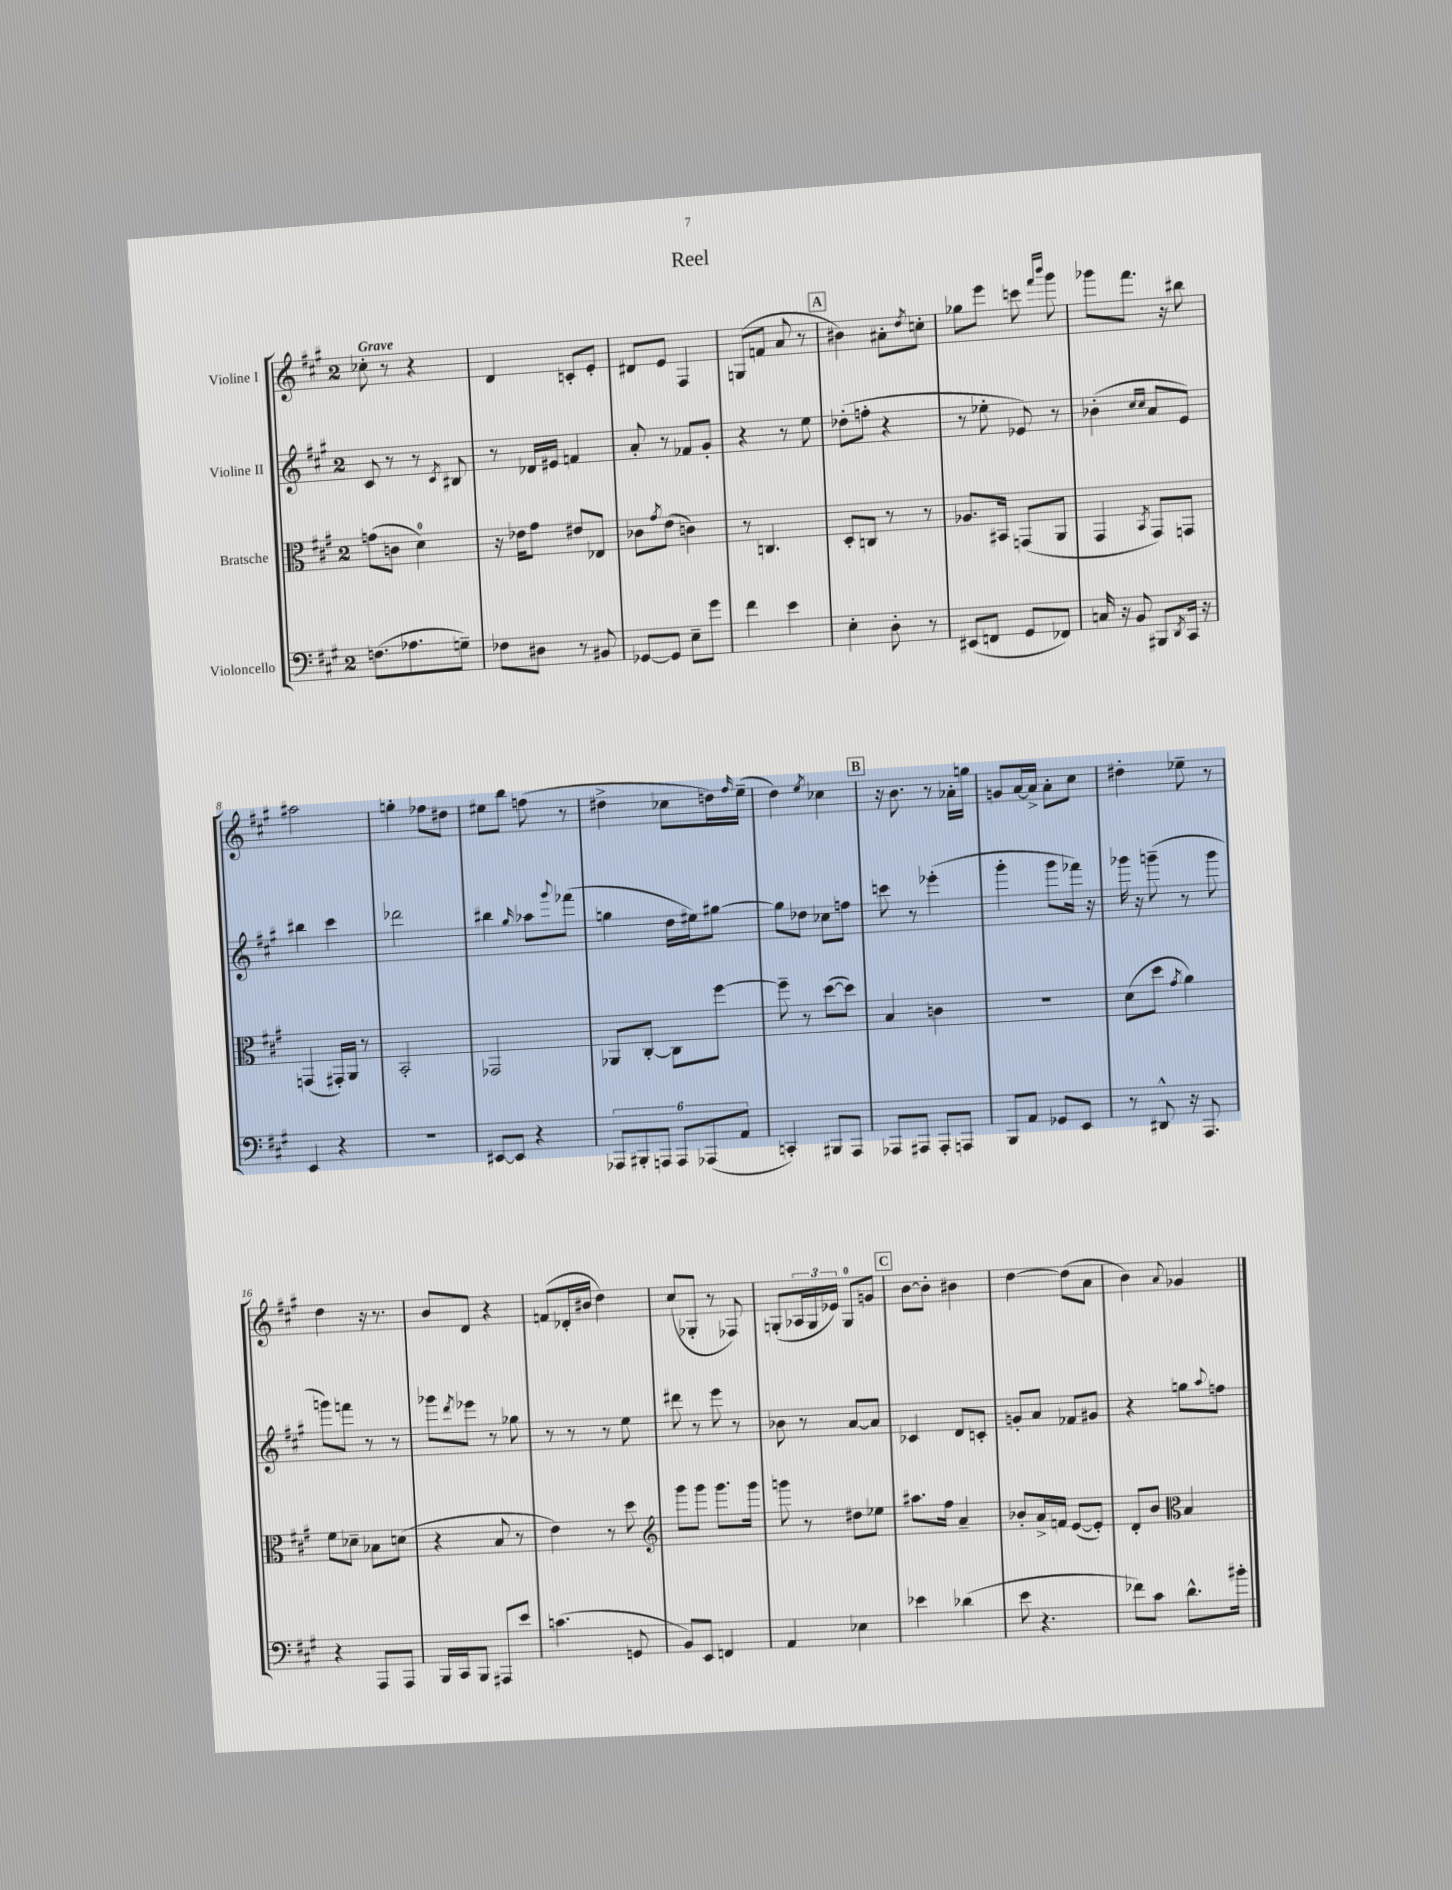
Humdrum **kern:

**kern	**kern	**kern	**kern
*staff4	*staff3	*staff2	*staff1
*clefF4	*clefC3	*clefG2	*clefG2
*k[f#c#g#]	*k[f#c#g#]	*k[f#c#g#]	*k[f#c#g#]
*M2/4	*M2/4	*M2/4	*M2/4
(8.F\L	(8g\L	8c#/	8cc-'\
.	8c\J	8r	8r
8.A-\	.	.	.
.	4d\)	8r	4r
.	.	8qc#/	.
8G~\J)	.	8B#/	.
=	=	=	=
8F-\L	16r	8r	4d/
.	16e-\LK	.	.
8D#\J	8g#\J	16d-/LL	.
.	.	16e#/JJ	.
8r	8e#/L	4f/	8c'/L
8BB#/	8E-/J	.	8e'/J
=	=	=	=
[8GG-/L	8c-\L	8a'/	8d#/L
.	8qg#/	.	.
8GG-/]J	(8e\J	8r	8e/J
8E~\L	4c\)	8f-/L	4F#/
8g#\J	.	8g#'/J	.
=	=	=	=
4f#\	8r	4r	(8G/L
.	4.C/	.	8f/J
4e\	.	8r	8a/
.	.	8ee\	8r
=	=	=	=
4E'\	8D'/L	(8dd-'\L	4b#\)
.	8C/J	8ff'\J	.
8D'\	8r	4r	8a#'\L
.	.	.	8qdd/
8r	8r	.	8cc'\J
=	=	=	=
(8EE#/L	8.A-/L	8r	8gg-\L
8FF/J	.	8ee-'\	8eee\J
.	16BB#/Jk	.	.
8GG#/L	(8GG/L	8e-/)	8ccc\
.	.	.	16qqfff#/LL
.	.	.	16qqbbb/JJ
8FF-/J)	8AA/J	8r	8ggg#\
=	=	=	=
16C/	4GG#/	(4b-'\	8ggg-\L
16r	.	.	.
8BB/	.	.	8.fff#\J
.	.	16qqcc#/LL	.
.	8qBB/	16qqcc#/JJ	.
8BBB#/L	8GG#/L)	8a/L	.
.	.	.	16r
8qDD/	.	.	.
16CC#/Jk	8GG/J	8e/J)	8bb#\
16r	.	.	.
=	=	=	=
4EE/	(4GG/	4bb#\	2aa#\
4r	16GG#'/LL)	4ccc#\	.
.	16AA/JJ	.	.
.	8r	.	.
=	=	=	=
2r	2BB'/	2ddd-\	4gg'\
.	.	.	8ff-\L
.	.	.	8dd#\J
=	=	=	=
[8EE#/L	2GG-/	4bb#\	8ee#\L
8EE#/]J	.	.	8bb\J
.	.	16qqgg#/	.
4r	.	8aa-\L	(8ff\
.	.	8qqggg#/	.
.	.	(8fff-\J	8r
=	=	=	=
12AAA-/L	8AA-/L	4gg\	4dd#^\
12BBB#'/	.	.	.
.	[8C#'/J	.	.
12AAA/J	.	.	.
12AAA/L	8C#\]L	16dd\LL	8cc-\L
.	.	16ee#\J)	.
(12AAA-/	.	.	.
.	[8ff#\J	[8gg#\J	16dd\L)
12AA/J	.	.	.
.	.	.	16qqff#/
.	.	.	(16ee~\JJ
=	=	=	=
4CC'/)	8ff#~\]	8gg#\]L	4dd\)
.	8r	8dd-\J	.
.	.	.	8qee/
8BBB#/L	([8dd\L	8cc-\L	4cc-\
8AAA/J	8dd\]J)	8ff\J	.
=	=	=	=
8AAA-/L	4B/	8ccc\	16r
.	.	.	8.b\
8AAA#/J	.	8r	.
8AAA#'/L	4c\	(4eee-'\	8r
8AAA/J	.	.	16a-'\LL
.	.	.	16gg\JJ
=	=	=	=
8BBB/L	2r	4ggg#'\	8g/L
8AA/J	.	.	[16a/L
.	.	.	16a^/]JJ
8GG-/L	.	8ggg#\L	8a'\L
8EE/J	.	16fff-\Jk)	8cc#\J
.	.	16r	.
=	=	=	=
8r	(8d\L	16ggg-\	4dd#'\
.	.	16r	.
8DD#^^/	8dd\J	(8ggg~\	.
.	8qg#/	.	.
16r	4a\)	8r	8ee-~\
8.AAA/	.	.	.
.	.	8ggg\	8r
=	=	=	=
4r	8f#\L	8ggg\L)	4dd\
.	8d-~\J	8fff\J	.
8AAA/L	8B-\L	8r	16r
.	.	.	8.r
8AAA/J	(8d\J	8r	.
=	=	=	=
16BBB/LL	4r	8ggg-\L	8b/L
16CC#/J	.	.	.
.	.	8qddd/	.
8BBB/J	.	8eee-\J	8d/J
8AAA#/L	8B/	8r	4r
8e/J	8r	8gg-\	.
=	=	=	=
(4.c\	4e\)	8r	(8f/L
.	.	8r	16d-'/L
.	.	.	16b#/JJ
.	8r	8r	4dd\)
8GG/	8dd\	8ee\	.
=	=	=	=
*	*clefG2	*	*
8BB/L)	8ggg#\L	8ddd#\	(8cc#/L
8EE/J	8ggg#\J	8r	8G-'/J
4FF/	8.ggg#\L	8eee\	8r
.	.	8r	8F-/)
.	16ggg#\Jk	.	.
=	=	=	=
4AA/	8ggg\	8b-\	(8G'/L
.	8r	8r	24A-/L
.	.	.	24G/
.	.	.	24e-/JJ)
4E-\	8dd#\L	[8a/L	8G/L
.	8ee-\J	8a/]J	8g/J
=	=	=	=
4e-\	8.aa#\L	4c-/	[8b\L
.	.	.	8b'\]J
.	16ff#\Jk	.	.
(4d-\	4a~/	8d/L	4b#\
.	.	8c'/J	.
=	=	=	=
8e\	8b-'/L	8g'/L	[4dd\
4.r	16a^/L	8a/J	.
.	16f/JJ	.	.
.	([8e/L	8f-/L	(8dd\]L
.	8e'/]J)	8g#/J	8a\J
=	=	=	=
8f-\L)	8d'/L	4r	4b\)
8c#\J	8b/J	.	.
*	*clefC3	*	*
.	.	.	8qqa/
8.d^^\L	4B/	8gg\L	4g-/
.	.	8qqaa/	.
.	.	8ff\J	.
16b#'\Jk	.	.	.
==	==	==	==
*-	*-	*-	*-
